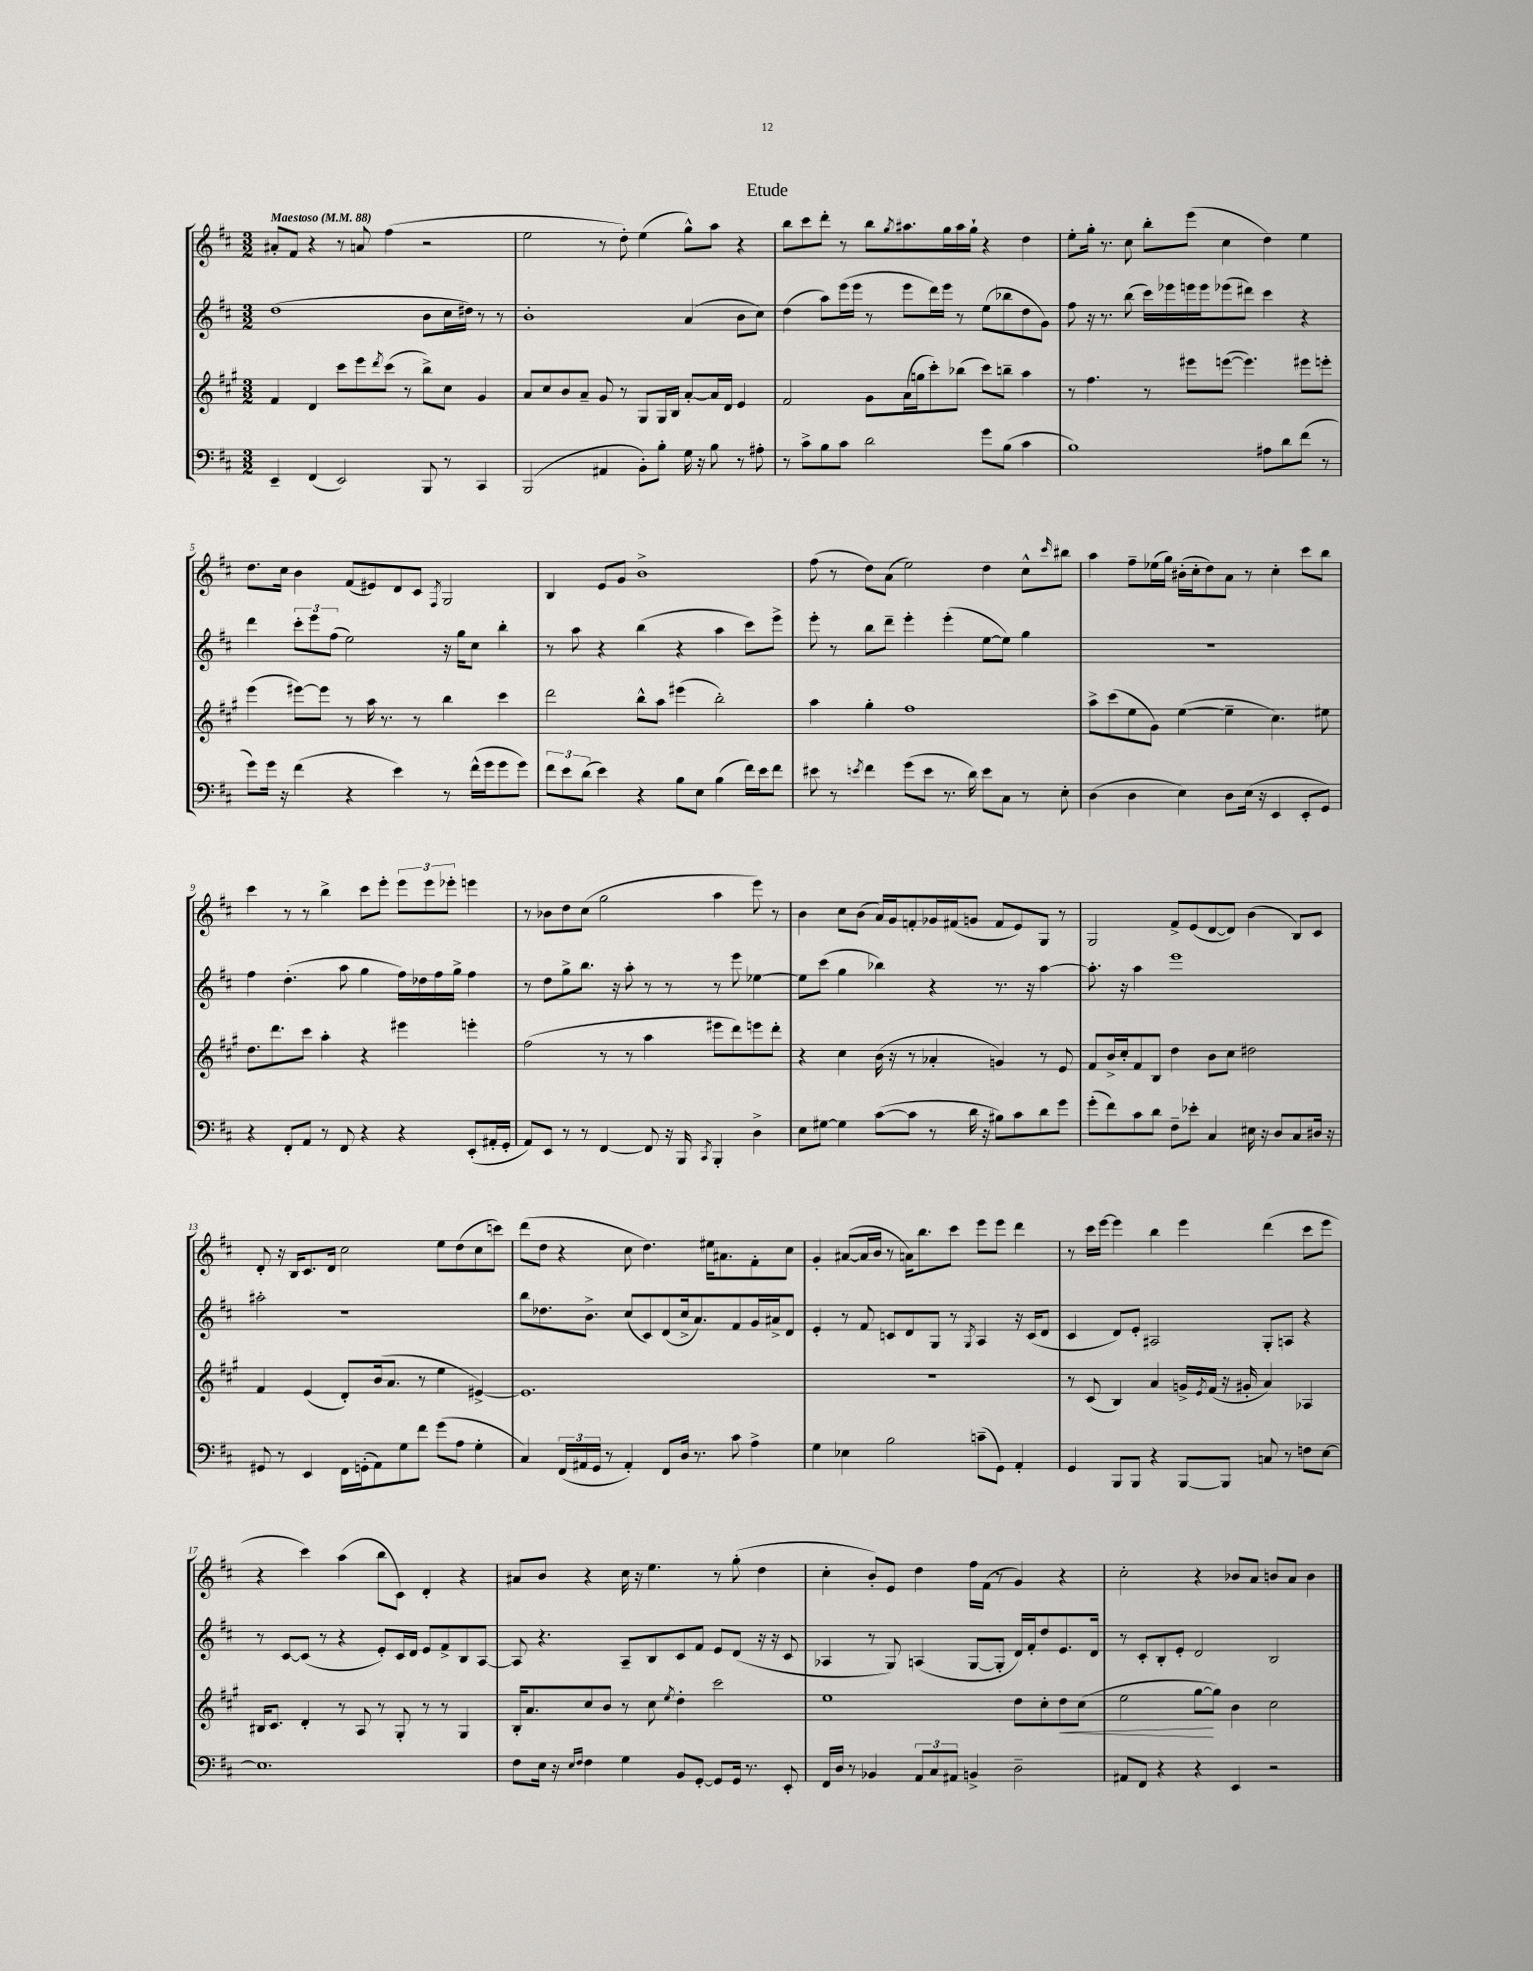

**kern	**kern	**kern	**kern
*staff4	*staff3	*staff2	*staff1
*clefF4	*clefG2	*clefG2	*clefG2
*k[f#c#]	*k[f#c#g#]	*k[f#c#]	*k[f#c#]
*M3/2	*M3/2	*M3/2	*M3/2
*MM88	*MM88	*MM88	*MM88
4EE~	4f#	(1dd	8a#'
.	.	.	8f#
(4FF#	4d	.	4r
2EE)	8ccc#	.	8r
.	8eee	.	8a
.	8qddd	.	.
.	(8ccc#	.	(4ff#
.	8r	.	.
8BBB	8bb^)	8b	2r
8r	8cc#	16cc#	.
.	.	16dd#)	.
4CC#	4g#	8r	.
.	.	8r	.
=	=	=	=
(2BBB	8a	1b'	2ee
.	8cc#	.	.
.	8b	.	.
.	8a~	.	.
4AA#	8g#	.	8r
.	8r	.	8dd')
8BB')	8G#	.	(4ee
8B'	16G#	.	.
.	16B	.	.
16G	[8a'	(4a	8gg^^)
16r	.	.	.
8B	16a]	.	8aa
.	16d	.	.
8r	4e	8b	4r
8A#'	.	8cc#)	.
=	=	=	=
8r	2f#	(4dd	8bb
8c#^	.	.	8ccc#
8B	.	8aa)	8ddd'
8c#	.	(16eee	8r
.	.	16eee	.
2d	8g#	8r	8bb
.	.	.	8qgg
.	(16a	8eee	8.aa#
.	16gg	.	.
.	8ccc#')	16ddd)	.
.	.	16eee	16gg
.	(8bb-	8r	16aa#
.	.	.	16gg`
8g	8ccc#)	(8ee	4r
(8B	8bb~	8bb-	.
4c#	4aa	8dd	4dd
.	.	8g)	.
=	=	=	=
1B)	8r	8ff#	8ee'
.	4.ff#	16r	16gg'
.	.	8.r	8.r
.	.	(8bb	8cc#
.	8r	16ccc#)	8bb'
.	.	16eee-	.
.	8eee#	16eee	(8eee
.	.	16eee	.
.	([8eee	(8eee-	4cc#
.	4.eee])	8ddd#)	.
8A#	.	4ccc#	4dd)
8d	.	.	.
(8f#	8eee#	4r	4ee
8r	8eee'	.	.
=	=	=	=
8g)	(4eee	4ddd	8.dd
16g	.	.	.
16r	.	.	16cc#
(4f#	[8eee#)	12ccc#'	4b
.	.	12eee	.
.	8eee#]	.	.
.	.	(12ff#	.
4r	8r	2ee)	(8f#
.	16aa	.	8e#)
.	8.r	.	.
4e)	.	.	8d
.	8r	.	8c#
.	.	.	8qF#
8r	4bb	16r	2G
.	.	16gg	.
(16f#^^	.	8cc#	.
16g	.	.	.
8g	4ccc#	4bb'	.
8g)	.	.	.
=	=	=	=
12f#	2ddd	8r	4B
12e	.	.	.
.	.	8aa	.
(12d	.	.	.
4e)	.	4r	8e
.	.	.	8g
4r	8bb^^	(4bb	1b^
.	8aa	.	.
8B	(4eee#	4r	.
8E	.	.	.
(4B	2bb')	4aa	.
16f#)	.	8ccc#)	.
16e	.	.	.
8f#	.	8eee^	.
=	=	=	=
8e#	4aa	8eee'	(8ff#
8r	.	8r	8r
8qe	.	.	.
4f#	4gg#'	8bb	8dd)
.	.	8ddd~	(8a
(8g	1ff#	4eee'	2ee)
8e	.	.	.
8.r	.	(4eee'	.
16d)	.	.	.
8e	.	[8ee	4dd
8C#	.	8ee])	.
8r	.	4gg	8cc#^^
.	.	.	16qqccc#
8E'	.	.	8bb#
=	=	=	=
(4D	8aa^	1.r	4aa
.	(8ccc#	.	.
4D	8ee	.	8ff#~
.	8g#)	.	(16ee-
.	.	.	16gg)
4E)	([4ee	.	(16b#'
.	.	.	16cc#'
.	.	.	8dd)
8D	4ee~]	.	8a
(16E	.	.	8r
16r	.	.	.
4EE	4.cc#)	.	4cc#'
8EE'	.	.	8ccc#
8GG)	8ee#	.	8bb
=	=	=	=
4r	8.dd	4ff#	4ccc#
.	8.ddd	.	.
8FF#'	.	(4.dd'	8r
8AA	8ccc#	.	8r
8r	4aa'	.	4bb^
8FF#	.	8aa	.
4r	4r	4gg	8ccc#
.	.	.	8eee'
4r	4eee#	16ff#)	12eee
.	.	16dd-	.
.	.	.	12eee
.	.	16ff#	.
.	.	.	12eee-'
.	.	16gg^	.
(8EE'	4eee'	4ff#	4eee
16AA#'	.	.	.
16GG'	.	.	.
=	=	=	=
8AA)	(2ff#	8r	8r
8EE	.	8dd	8b-
8r	.	8gg^	8dd
8r	.	8.bb	(8cc#
[4FF#	8r	.	2gg
.	.	16r	.
.	8r	8aa'	.
8FF#]	4aa	8r	.
16r	.	8r	.
16BBB	.	.	.
8qCC#	.	.	.
4BBB'	8eee#	8r	4aa
.	8ddd)	8eee	.
4D^	8eee	[4ee-	8eee)
.	8ddd'	.	8r
=	=	=	=
8E	4r	8ee-]	4b
[8G#	.	(8ccc#	.
4G#]	4cc#	4gg	8cc#
.	.	.	(8b
([8c#	(16b	4bb-)	16a)
.	16r	.	16g
8c#]	8r	.	8f'
8r	4a-'	4r	16g-
.	.	.	(16f#
16d	.	.	8g
16r	.	.	.
8B#)	4g)	8.r	8f#
8c#	.	.	8e)
.	.	16r	.
8d	8r	[4aa	8G
8g	8e	.	8r
=	=	=	=
(8g'	8f#	8.aa']	2G
8f#)	16b^	.	.
.	16cc#'	16r	.
8c#	8f#	4aa	.
8d	8B	.	.
8F#~	4dd	1eee	8f#^
8e-'	.	.	(8e
4C#	8b	.	[8d
.	8cc#	.	8d])
16E#	2dd#	.	(4b
16r	.	.	.
8D	.	.	.
8C#	.	.	8B)
16D#	.	.	8c#
16r	.	.	.
=	=	=	=
8GG#	4f#	2aa#'	8d'
8r	.	.	16r
.	.	.	16B
4EE	(4e	.	8.c#
.	.	.	16d
16FF#	8d')	1r	2cc#
(16GG'	.	.	.
8AA)	(16b	.	.
.	8.a	.	.
8G	.	.	.
8f#	8r	.	.
(8g	4ee	.	8ee
8A	.	.	(8dd
4G'	[4e#^)	.	8cc#
.	.	.	8ccc)
=	=	=	=
4C#)	1.e#]	8bb	(8ddd
.	.	8.dd-	8dd
(24FF#	.	.	4r
24AA#	.	.	.
.	.	8.b^	.
24GG	.	.	.
8r	.	.	.
4AA#')	.	(8cc#	8cc#
.	.	8c#)	4.dd)
8FF#	.	(8d	.
16D	.	16cc#^	.
8.r	.	8.a)	.
.	.	.	16ee#
.	.	.	8.a#
8c#	.	8f#	.
4A^	.	16g	8f#'
.	.	16a#^	.
.	.	8d	8cc#
=	=	=	=
4G	1.r	4e'	4g'
4E-	.	8r	([8a#
.	.	8f#	16a#]
.	.	.	16b
2B	.	8c	8r
.	.	8d	16a)
.	.	.	8.bb
.	.	8G	.
.	.	8r	8ccc#
.	.	8qG	.
(8c~	.	4A	8eee
8GG)	.	.	8eee
4AA'	.	16r	4ddd
.	.	(16c	.
.	.	8d	.
=	=	=	=
4GG	8r	4c#	8r
.	(8c#	.	16ccc#
.	.	.	[16eee
8BBB	4B)	8d)	4eee]
8BBB	.	8e'	.
4r	4a	2A#	4bb
[8BBB	16g^	.	4eee
.	8qe	.	.
.	(16f#	.	.
8BBB]	16r	.	.
.	16g#'	.	.
8C	4a)	8G'	(4ddd
8r	.	8A	.
8F	4A-	4r	8ccc#
[8E	.	.	8eee
=	=	=	=
1.E]	16B#	8r	4r
.	8.c#	.	.
.	.	[8c#	.
.	4d'	(8c#]	4ccc#)
.	.	8r	.
.	8r	4r	(4aa
.	8A	.	.
.	8r	8e')	8bb
.	8G#'	16c#	8c#)
.	.	16d	.
.	8r	8e	4d'
.	8r	8f#^	.
.	4G#	8B	4r
.	.	[8A	.
=	=	=	=
8F#	16B'	8A]	8a#
.	8.a	.	.
16E	.	4.r	8b
16r	.	.	.
16qqE	.	.	.
16qqF#	.	.	.
4F#	8cc#	.	4r
.	8b	.	.
4G	8r	8A~	16cc#
.	.	.	16r
.	8cc#	8B	4.ee
.	8qee	.	.
8BB	4dd'	8c#	.
[8GG'	.	8f#	.
8GG]	2ccc#	8e	8r
16GG	.	(8d	(8gg'
8.r	.	.	.
.	.	16r	4dd
.	.	16r	.
8EE'	.	8c#	.
=	=	=	=
16FF#	1ee	4A-	4cc#'
16D	.	.	.
8r	.	.	.
4BB-	.	8r	8b')
.	.	8G)	8e
12AA	.	(4A	4dd
12C#	.	.	.
12AA#	.	.	.
4BB^	.	[8G	16ff#
.	.	.	(16f#
.	.	8G']	8r
2D~	8dd	16d)	4g)
.	.	16f#'	.
.	8cc#'	8dd	.
.	8dd	8.e	4r
.	(8cc#	.	.
.	.	16d	.
=	=	=	=
8AA#	2ee	8r	2cc#'
8FF#	.	8c#'	.
4r	.	8B'	.
.	.	8e'	.
4r	[8gg#	2d	4r
.	8gg#])	.	.
4EE	4b	.	8b-
.	.	.	8a
2r	2cc#	2B	8b
.	.	.	8a
.	.	.	4b
==	==	==	==
*-	*-	*-	*-
